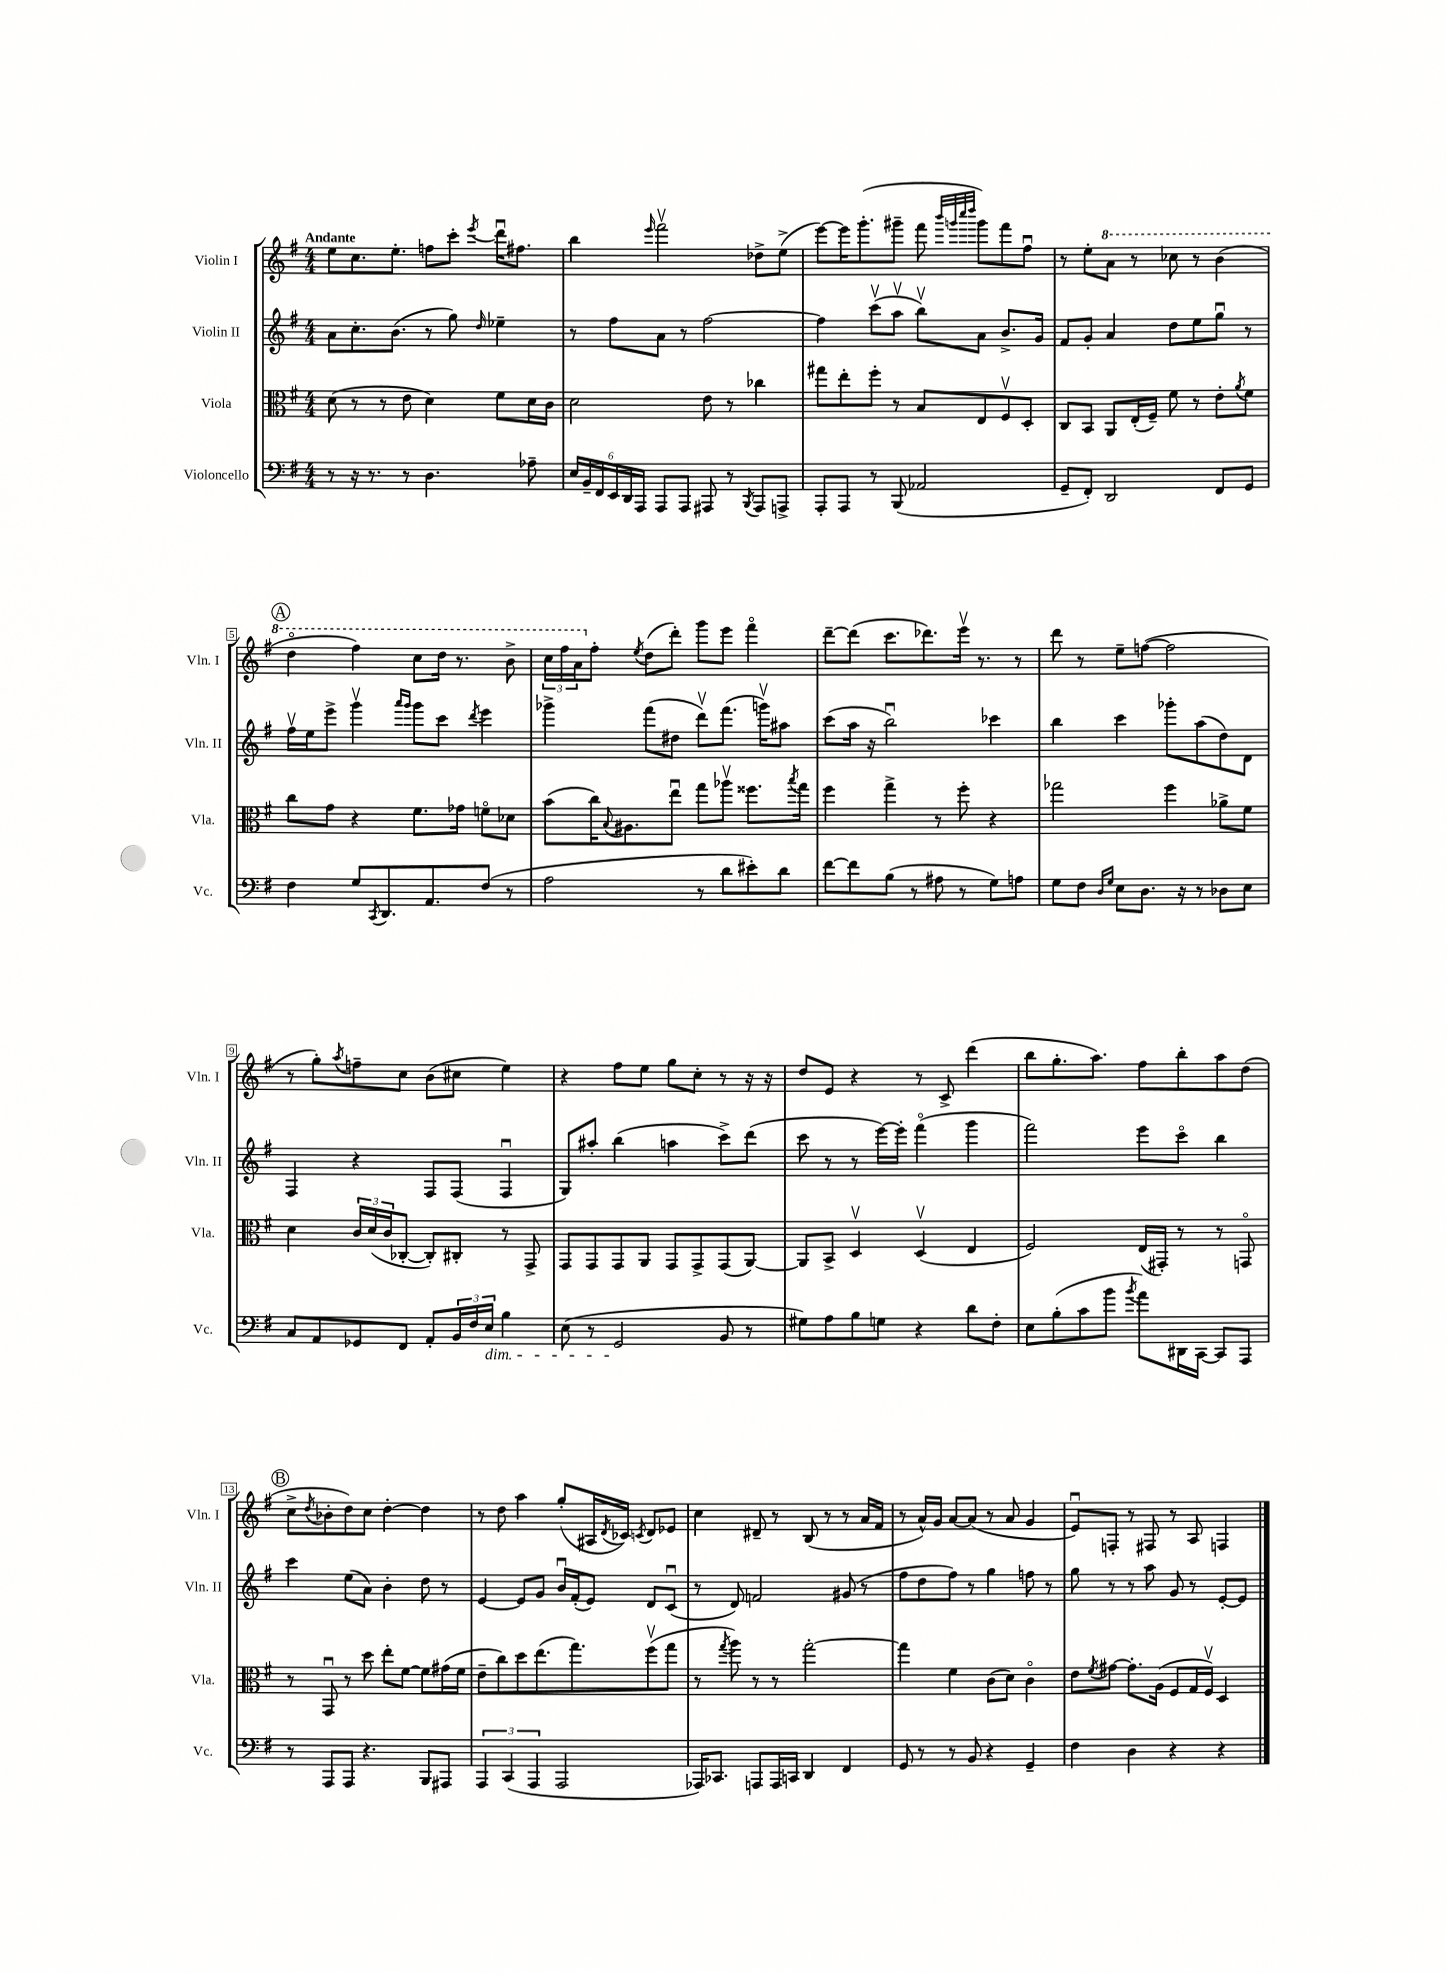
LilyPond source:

<<
\new StaffGroup <<
\new Staff = "s0" \with { instrumentName = "Violin I" shortInstrumentName = "Vln. I" } {
    \clef treble \key g \major \numericTimeSignature \time 4/4 \tempo "Andante"
    e''8 c''8. e''8.-. f''8 c'''8-. \acciaccatura { e'''8 } d'''16\downbow fis''8. |
    b''4 \grace { e'''16 } fis'''2\upbow des''8-> e''8->( |
    e'''8~) e'''16 g'''8.-.( gis'''8-- fis'''8 \grace { b'''32 g'''32 c''''32 d''''32 } g'''8) fis'''8 fis''8\downbow |
    r8 e''8-. \ottava #1 a''8 r8 ces'''8 r8 b''4( |
    \mark \markup { \circle "A" } d'''4\flageolet fis'''4) c'''8 d'''16 r8. b''8-> |
    \tuplet 3/2 { c'''16 fis'''16 a''16 \ottava #0 } fis''8-. \acciaccatura { e''8 } d''8( d'''8-.) g'''8 e'''8 fis'''4\flageolet |
    d'''8~-- d'''8( c'''8. des'''8.) e'''16\upbow r8. r8 |
    d'''8 r8 e''8-- f''8~( f''2 |
    r8 g''8-.) \acciaccatura { a''8 } f''8-- c''8 b'8( cis''8 e''4) |
    r4 fis''8 e''8 g''8 c''8-. r8 r16 r16 |
    d''8 e'8 r4 r8 c'8-> d'''4( |
    b''8 g''8.-. a''8.) fis''8 b''8-. a''8 d''8( |
    \mark \markup { \circle "B" } c''8-> \acciaccatura { d''8 } bes'8-. d''8) c''8 d''4~-. d''4 |
    r8 d''8 a''4 g''8-.( ais16 \acciaccatura { d'8 } ces'16) \acciaccatura { c'8 } d'8 ees'8 |
    c''4 dis'8-- r8 b8( r8 r8 a'16 fis'16 |
    r8 a'16-^) g'16 a'8~ a'8( r8 a'8 g'4 |
    e'8\downbow) f8-. r8 fis8 r8 a8 f4 \bar "|." |
}
\new Staff = "s1" \with { instrumentName = "Violin II" shortInstrumentName = "Vln. II" } {
    \clef treble \key g \major \numericTimeSignature \time 4/4
    a'8 c''8.-. b'8.( r8 g''8) \grace { d''16 } ees''4-- |
    r8 fis''8 a'8 r8 fis''2~ |
    fis''4 c'''8\upbow( a''8\upbow b''8\upbow) a'8 b'8.-> g'16 |
    fis'8 g'8-. a'4 d''8 e''8 g''8\downbow r8 |
    \mark \markup { \circle "A" } fis''16\upbow e''16 e'''8-> g'''4\upbow \grace { a'''16 g'''16 } g'''8 c'''8 \acciaccatura { d'''8 } e'''4 |
    ges'''4-> fis'''8( dis''8 d'''8\upbow) fis'''8.( g'''16\upbow) ais''8 |
    c'''8( a''16 r16 b''2\downbow) ces'''4 |
    b''4 c'''4 ges'''8-. a''8( d''8) d'8 |
    fis4 r4 fis8 fis8( fis4\downbow |
    g8) ais''8-. b''4( a''4 c'''8->) d'''8( |
    c'''8 r8 r8 e'''16~) e'''16-. fis'''4\flageolet( g'''4 |
    fis'''2) e'''8 c'''8\flageolet b''4 |
    \mark \markup { \circle "B" } c'''4 e''8( a'8) b'4-. d''8 r8 |
    e'4~ e'8 g'8 b'16\downbow fis'16-.( e'8) d'8 c'8\downbow( |
    r8 d'8) f'2 gis'8( r8 |
    fis''8 d''8 fis''8) r8 g''4 f''8 r8 |
    g''8 r8 r8 a''8 g'8 r8 e'8~-. e'8 \bar "|." |
}
\new Staff = "s2" \with { instrumentName = "Viola" shortInstrumentName = "Vla." } {
    \clef alto \key g \major \numericTimeSignature \time 4/4
    d'8( r8 r8 e'8 d'4) fis'8 d'16 c'16 |
    d'2 e'8 r8 ces''4 |
    gis''8 e''8-. fis''8-. r8 b8 e8 fis8\upbow d8-. |
    c8 b,8 a,8 e16-.( fis16--) fis'8 r8 e'8-. \acciaccatura { a'8 } fis'8 |
    \mark \markup { \circle "A" } c''8 g'8 r4 fis'8. ges'16 f'8\flageolet des'8 |
    b'8( c''16) \appoggiatura { b8 } ais8. e''8\downbow g''8 aes''8\upbow fisis''8. \acciaccatura { b''8 } g''16 |
    fis''4 g''4-> r8 fis''8-. r4 |
    ges''2 fis''4 aes'8-> fis'8 |
    d'4 \tuplet 3/2 { c'16 d'16( c'16 } ces8~-. ces8-.) cis8-. r8 g,8-> |
    g,8 g,8 g,8 a,8 g,8 g,8-> g,8( a,8~) |
    a,8 b,8-> d4\upbow d4\upbow( e4 |
    fis2) e16( gis,16-.) r8 r8 g,8\flageolet |
    \mark \markup { \circle "B" } r8 g,8\downbow r8 d''8 e''8-. fis'8~ fis'8 gis'16( fis'16 |
    e'8-- c''8) d''8 e''8.( g''8.) fis''8\upbow( g''8 |
    r8 \acciaccatura { g''8 } a''8) r8 r8 g''2~-. |
    g''4 fis'4 c'8( d'8) c'4\flageolet |
    e'8 \acciaccatura { fis'8 } gis'8~ gis'8.-. a16( fis8 g16 fis16\upbow) d4 \bar "|." |
}
\new Staff = "s3" \with { instrumentName = "Violoncello" shortInstrumentName = "Vc." } {
    \clef bass \key g \major \numericTimeSignature \time 4/4
    r8 r16 r8. r8 d4. aes8-- |
    \tuplet 6/4 { e16 b,16-- fis,16 e,16 d,16 a,,16 } a,,8 a,,8 ais,,8 r8 \acciaccatura { b,,8 } ais,,8 a,,8-> |
    a,,8-. a,,8 r8 b,,8( aes,2 |
    g,8-- fis,8-.) d,2 fis,8 g,8 |
    \mark \markup { \circle "A" } fis4 g8 \acciaccatura { c,8 } d,8. a,8. fis8( r8 |
    a2 r8 d'8 eis'8-.) d'8 |
    fis'8~ fis'8 b8( r8 ais8 r8 g8) a8 |
    g8 fis8 \grace { d16 g16 } e8 d8. r16 r8 des8 e8 |
    c8 a,8 ges,8 fis,8 a,8-. \tuplet 3/2 { b,16 fis16 e16\dim } b4 |
    e8( r8 g,2\! b,8 r8 |
    gis8) a8 b8 g8 r4 d'8 fis8-. |
    e8 b8-.( c'8 b'8 \acciaccatura { b'8 } a'8) dis,16 c,16~ c,8 a,,8 |
    \mark \markup { \circle "B" } r8 a,,8 a,,8 r4. b,,8 ais,,8 |
    \tuplet 3/2 { a,,4 c,4( a,,4 } a,,2 |
    aes,,16) ces,8. a,,8 a,,16 c,16 d,4 fis,4 |
    g,8 r8 r8 b,8 r4 g,4-- |
    fis4 d4 r4 r4 \bar "|." |
}
>>
>>
\layout { \context { \Score \override BarNumber.stencil = #(make-stencil-boxer 0.1 0.3 ly:text-interface::print) } }
